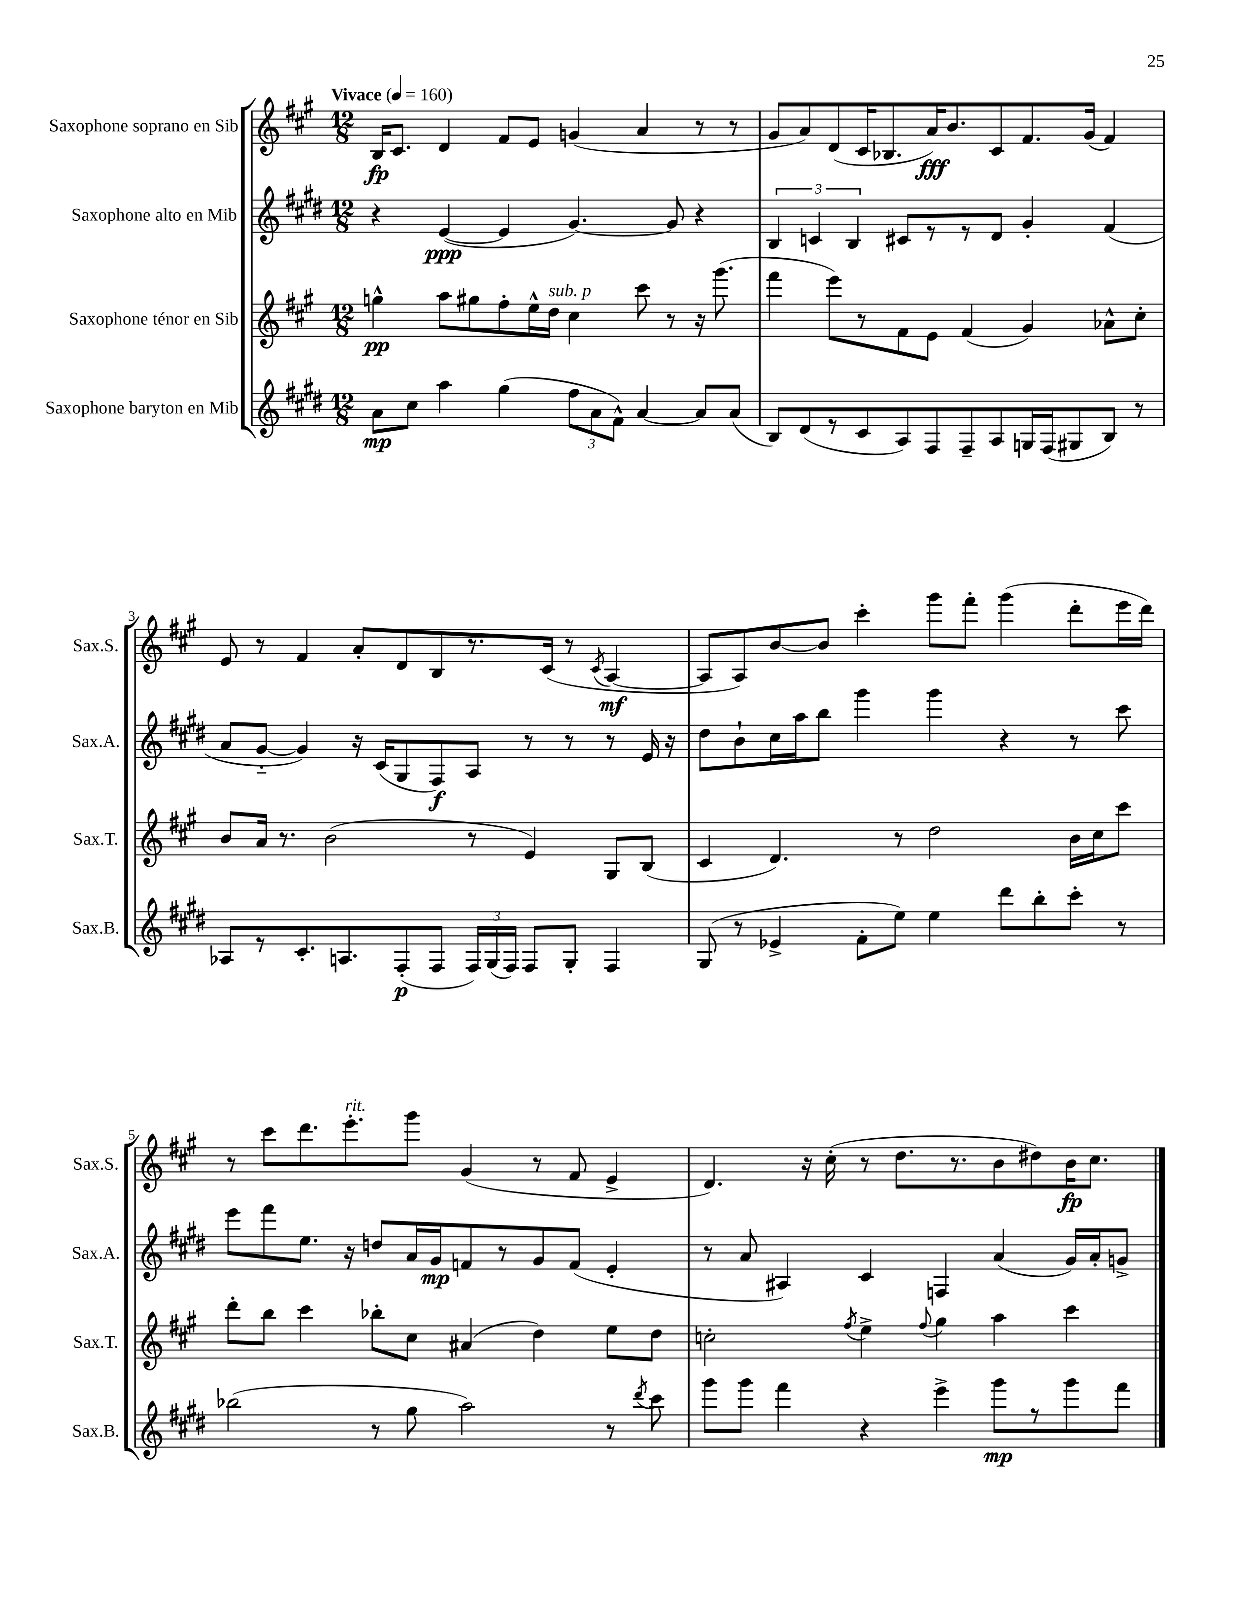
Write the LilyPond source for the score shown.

<<
\new StaffGroup <<
\new Staff = "s0" \with { instrumentName = "Saxophone soprano en Sib" shortInstrumentName = "Sax.S." } {
    \clef treble \key a \major \numericTimeSignature \time 12/8 \tempo "Vivace" 4 = 160
    \autoBeamOff b16[\fp cis'8.] d'4 fis'8[ e'8] g'4( a'4 r8 r8 |
    gis'8[ a'8) d'8( cis'16 bes8. a'16\fff) b'8. cis'8 fis'8. gis'16]( fis'4) |
    e'8 r8 fis'4 a'8[-. d'8 b8 r8. cis'16]( r8 \acciaccatura { cis'8 } a4~\mf |
    a8[ a8) b'8~ b'8] cis'''4-. gis'''8[ fis'''8]-. gis'''4( d'''8[-. e'''16 d'''16]) |
    r8 cis'''8[ d'''8. e'''8.-.^\markup { \italic "rit." } gis'''8] gis'4( r8 fis'8 e'4-> |
    d'4.) r16 cis''16-.( r8 d''8.[ r8. b'8 dis''8) b'16\fp cis''8.] \bar "|." |
}
\new Staff = "s1" \with { instrumentName = "Saxophone alto en Mib" shortInstrumentName = "Sax.A." } {
    \clef treble \key e \major \numericTimeSignature \time 12/8
    \autoBeamOff r4 e'4~\ppp( e'4 gis'4.~) gis'8 r4 |
    \tuplet 3/2 { b4 c'4 b4 } cis'8[ r8 r8 dis'8] gis'4-. fis'4( |
    a'8[ gis'8]~-_ gis'4) r16 cis'16[( gis8 fis8\f) a8] r8 r8 r8 e'16 r16 |
    dis''8[ b'8-! cis''16 a''16 b''8] gis'''4 gis'''4 r4 r8 cis'''8 |
    e'''8[ fis'''8 e''8.] r16 d''8[ a'16 gis'16\mp f'8 r8 gis'8 f'8]( e'4-. |
    r8 a'8 ais4) cis'4 f4 a'4( gis'16[) a'16-. g'8]-> \bar "|." |
}
\new Staff = "s2" \with { instrumentName = "Saxophone ténor en Sib" shortInstrumentName = "Sax.T." } {
    \clef treble \key a \major \numericTimeSignature \time 12/8
    \autoBeamOff g''4-^\pp a''8[ gis''8 fis''8-. e''16-^ d''16]^\markup { \italic "sub. p" } cis''4 cis'''8 r8 r16 gis'''8.( |
    fis'''4 e'''8[) r8 fis'8 e'8] fis'4( gis'4) aes'8[-^ cis''8]-. |
    b'8[ a'16] r8. b'2( r8 e'4) gis8[ b8]( |
    cis'4 d'4.) r8 d''2 b'16[ cis''16 cis'''8] |
    d'''8[-. b''8] cis'''4 bes''8[-. cis''8] ais'4( d''4) e''8[ d''8] |
    c''2-. \acciaccatura { fis''8 } e''4-> \appoggiatura { fis''8 } gis''4 a''4 cis'''4 \bar "|." |
}
\new Staff = "s3" \with { instrumentName = "Saxophone baryton en Mib" shortInstrumentName = "Sax.B." } {
    \clef treble \key e \major \numericTimeSignature \time 12/8
    \autoBeamOff a'8[\mp cis''8] a''4 gis''4( \tuplet 3/2 { fis''8[ a'8 fis'8]-^) } a'4~ a'8[ a'8]( |
    b8[) dis'8( r8 cis'8 a8) fis8 fis8-- a8 g16 fis16( gis8 b8]) r8 |
    aes8[ r8 cis'8.-. a8. fis8-.\p( fis8] \tuplet 3/2 { fis16[) gis16( fis16]) } fis8[ gis8]-. fis4 |
    gis8( r8 ees'4-> fis'8[-. e''8]) e''4 dis'''8[ b''8-. cis'''8]-. r8 |
    bes''2( r8 gis''8 a''2) r8 \acciaccatura { dis'''8 } cis'''8 |
    gis'''8[ gis'''8] fis'''4 r4 e'''4-> gis'''8[\mp r8 gis'''8 fis'''8] \bar "|." |
}
>>
>>
